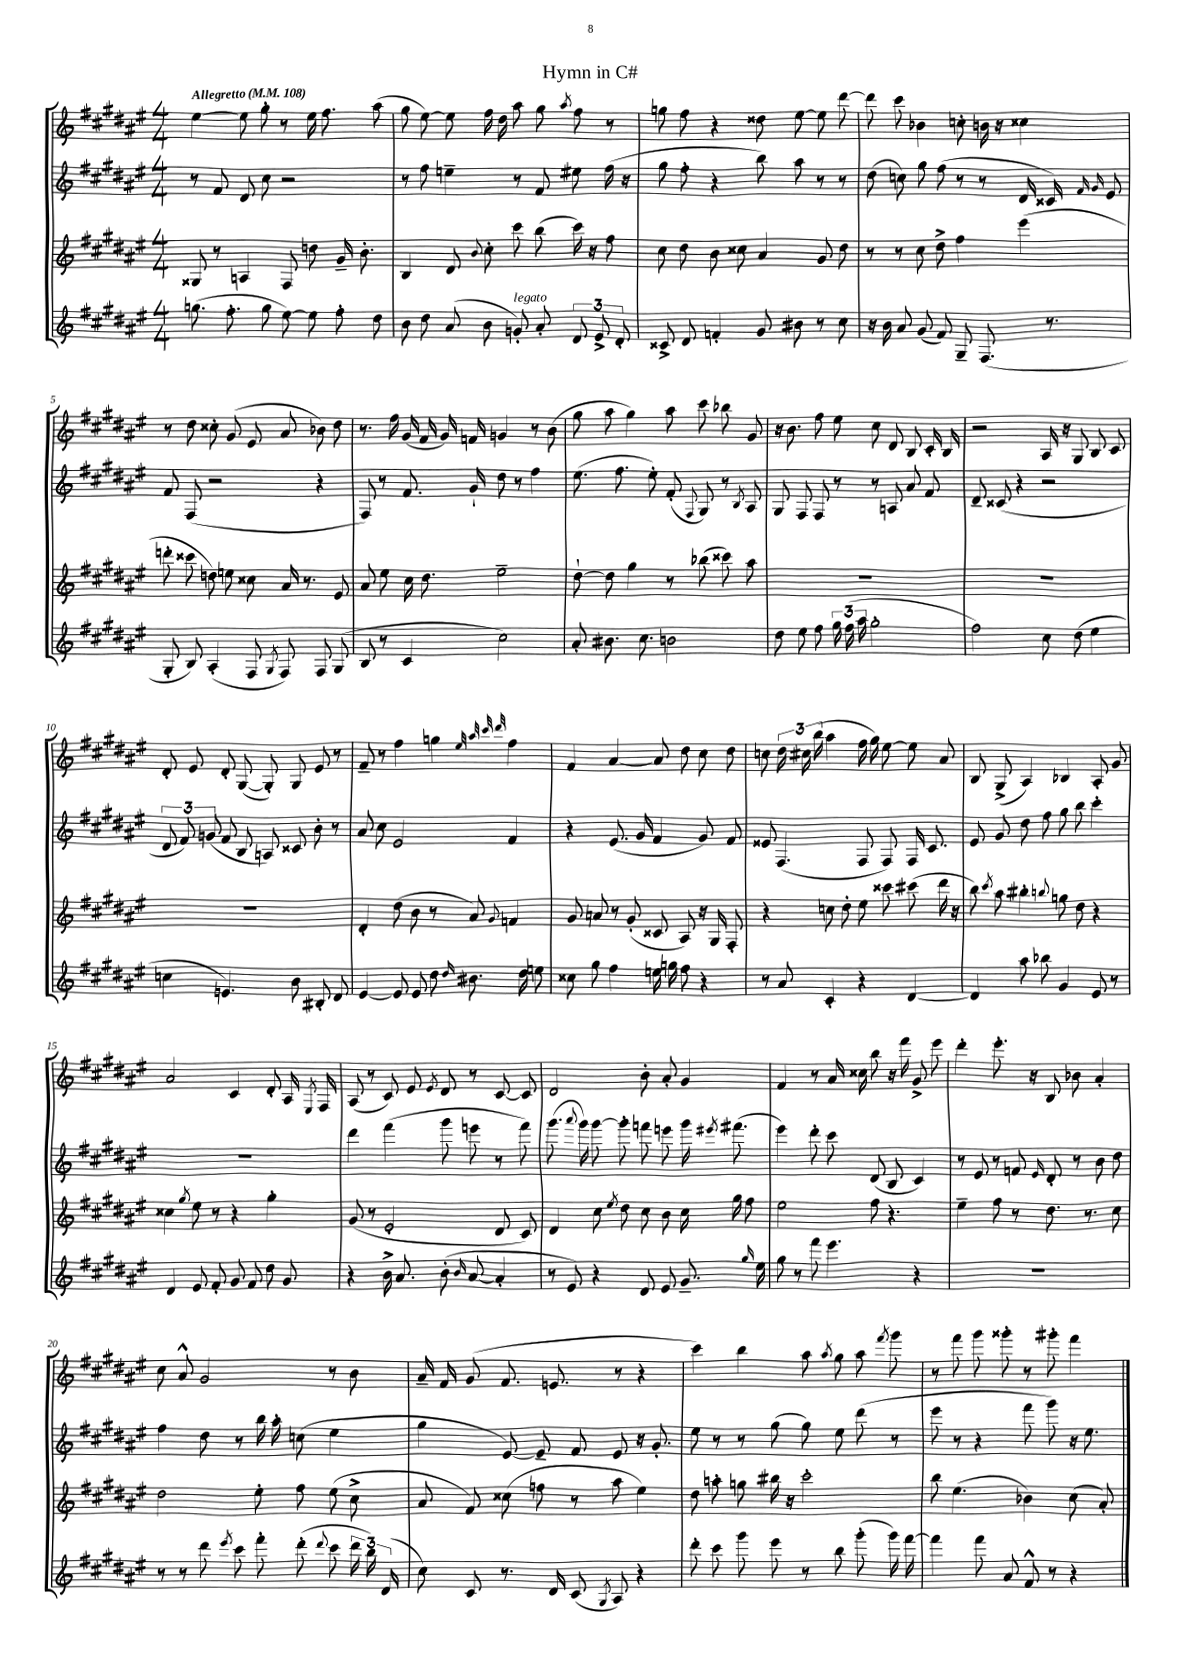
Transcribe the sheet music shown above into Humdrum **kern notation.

**kern	**kern	**kern	**kern
*staff4	*staff3	*staff2	*staff1
*clefG2	*clefG2	*clefG2	*clefG2
*k[f#c#g#d#a#e#]	*k[f#c#g#d#a#e#]	*k[f#c#g#d#a#e#]	*k[f#c#g#d#a#e#]
*M4/4	*M4/4	*M4/4	*M4/4
*MM108	*MM108	*MM108	*MM108
(8.gg\	8G##/	8r	[4ee#\
.	8r	8f#/	.
8.ff#'\	.	.	.
.	4A/	8d#/	8ee#\]
8gg\	.	8cc#\	8gg#'\
[8ee#\)	8F#/	2r	8r
8ee#\]	8dd\	.	16ee#\
.	.	.	8.ff#\
8ff#'\	16g#~/	.	.
.	8.b'\	.	.
8dd#\	.	.	(8aa#\
=	=	=	=
8b\	4B/	8r	8gg#\
8dd#\	.	8ff#\	[8ee#\)
(8a#/	8d#/	4ee~\	8ee#\]
.	8qqb/	.	.
8b\	8cc#'\	.	16ff#\
.	.	.	16dd#\
8g'/)	8ccc#\	8r	8aa#\
8a#'/	(8bb\	8f#/	8gg#\
.	.	.	8qaa#/
12d#/	16ccc#\)	8ee#\	8ff#\
.	16r	.	.
12e#^/	.	.	.
.	8ff#\	(16ff#\	8r
12d#'/	.	.	.
.	.	16r	.
=	=	=	=
8c##^/	8cc#\	8gg#\	8gg\
8d#/	8dd#\	8ff#'\	8ff#\
4f'/	8b\	4r	4r
.	8cc##\	.	.
8g#/	4a#/	8bb\)	8dd##\
8b#\	.	8aa#\	[8ee#\
8r	8g#/	8r	8ee#\]
8cc#\	8dd#\	8r	[8ddd#\
=	=	=	=
16r	8r	(8dd#\	8ddd#\]
16b\	.	.	.
8a#/	8r	8cc\)	8ccc#\
(8g#/	8cc#\	8gg#\	4b-\
8f#/)	8dd#^\	(8ff#\	.
8G#~/	4ff#\	8r	8cc'\
(8.F#/	.	8r	16b\
.	.	.	16r
.	(4eee#\	16d#/	4cc##\
8.r	.	16c##/)	.
.	.	16qqf#/	.
.	.	16qqg#/	.
.	.	8e#/	.
=	=	=	=
8G#'/	8ddd'\	8f#/	8r
8B/)	8ccc##\	(8F#/	8dd#\
(4A#'/	8dd\)	2r	8cc##'\
.	8ee\	.	(8g#/
8F#/	8cc##\	.	8e#/
8qG#/	.	.	.
8F#/)	16a#/	.	8a#/
.	8.r	.	.
8F#/	.	4r	8b-\)
(8G#/	8e#/	.	8dd#\
=	=	=	=
8B/	8a#/	8F#/)	8.r
8r	8ee#\	8r	.
.	.	.	16ff#\
4c#/	16cc#\	8.f#/	(16g#/
.	8.dd#\	.	16f#/
.	.	.	16g#/)
.	.	16g#`/	16f/
2cc#\)	2ee#~\	8dd#\	4g/
.	.	8r	.
.	.	4ff#\	8r
.	.	.	(8b\
=	=	=	=
8a#'/	[8dd#`\	(8.ee#\	8gg#\
8.b#\	8dd#\]	.	8aa#\
.	.	8.ff#\	.
.	4gg#\	.	4gg#\)
8.cc#\	.	.	.
.	.	8ee#'\)	.
2b\	8r	(8f#'/	8aa#\
.	.	8qqF#/	.
.	(8bb-\	8G#/)	8ccc#\
.	8ccc##\)	8r	8bb-\
.	.	8qB/	.
.	8aa#\	8A#/	8g#/
=	=	=	=
8dd#\	1r	8G#/	16r
.	.	.	8.b\
8ee#\	.	8F#/	.
8ff#\	.	8F#/	8ff#\
24gg#\	.	8r	8ee#\
(24ff#\	.	.	.
24aa#\	.	.	.
2gg#'\	.	8r	8cc#\
.	.	8A/	8d#/
.	.	8a#/	8B/
.	.	8f#/	16c#'/
.	.	.	16B/
=	=	=	=
2ff#\)	1r	8d#~/	2r
.	.	(8c##/	.
.	.	4r	.
8cc#\	.	2r	16A#/
.	.	.	16r
(8dd#\	.	.	8G#/
4ee#\	.	.	8B/
.	.	.	8c#/
=	=	=	=
4cc\	1r	12d#/	8d#'/
.	.	12f#/)	.
.	.	.	8e#/
.	.	(12g/	.
4.e/)	.	8f#/	8d#'/
.	.	8B/	([8G#/
.	.	8A/)	8G#'/])
8b\	.	8c##/	8G#/
8B#'/	.	8b'\	8e#/
8d#/	.	8r	8r
=	=	=	=
[4e#/	4d#'/	8a#/	8f#~/
.	.	8cc#\	8r
8e#/]	(8dd#\	2e#/	4ff#\
8e#/	8b\	.	.
8dd#\	8r	.	4gg\
16qqdd#/	.	.	.
8.b#\	8a#/)	.	.
.	.	.	32qqee#/
.	.	.	32qqaa#/
.	.	.	32qqccc#/
.	8qqg#/	.	32qqddd#/
.	4f/	4f#/	4ff#\
16dd#\	.	.	.
8ee\	.	.	.
=	=	=	=
8cc##\	8g#/	4r	4f#/
8gg#\	8a/	.	.
4ff#\	8r	(8.e#/	[4a#/
.	(8g#'/	.	.
.	.	16g#/	.
16ee\	8c##/	4f#/	8a#/]
16gg\	.	.	.
8ff#\	8A#/)	.	8dd#\
4r	16r	8g#/)	8cc#\
.	16G#/	.	.
.	8F#'/	8f#/	8dd#\
=	=	=	=
8r	4r	8e##/	8cc\
8a#/	.	(4.F#/	24dd#\
.	.	.	24cc#\
.	.	.	(24bb\
4c#'/	8cc\	.	4aa#\
.	8dd#'\	.	.
4r	8ee#\	8F#/	16ff#\
.	.	.	16gg#\)
.	8ccc##\	8F#/)	[8ee#\
[4d#/	(8ccc#\	16F#/	8ee#\]
.	.	8.c#/	.
.	16ddd#\	.	8a#/
.	16r	.	.
=	=	=	=
4d#/]	8bb\)	8e#/	8B/
.	8qccc#/	.	.
.	8aa#\	8g#/	(8G#^/
8aa#\	4bb#'\	8dd#\	4A#/)
8bb-\	.	8ff#\	.
.	8qqbb/	.	.
4g#/	8gg\	8gg#\	4B-/
.	8dd#\	8bb\	.
8e#/	4r	4ccc#'\	8A#'/
8r	.	.	8g#/
=	=	=	=
4d#/	4cc##\	1r	2a#/
.	8qgg#/	.	.
8e#/	8ee#\	.	.
8f#'/	8r	.	.
8g#/	4r	.	4c#/
8f#/	.	.	.
8dd#\	4gg#'\	.	8d#'/
8g#/	.	.	16A#/
.	.	.	8qE#/
.	.	.	16F#/
=	=	=	=
4r	(8g#/	4ddd#\	(8A#/
.	8r	.	8r
16b^\	2e#'/	(4fff#\	8c#/)
8.a#/	.	.	.
.	.	.	8e#/
.	.	.	8qe#/
(8b'\	.	8ggg#\	8d#/
16qqb/	.	.	.
[8a#/	.	8eee\	8r
4a#'/]	8d#/	8r	[8c#/
.	8c#/)	8fff#\)	8c#/]
=	=	=	=
8r	4d#/	(8.ggg#\	2d#/
8e#/)	.	.	.
.	.	8qqaaa#/	.
.	.	16ggg#\)	.
4r	8cc#\	[8ggg#\	.
.	8qee#/	.	.
.	8dd#\	8ggg#'\]	.
8d#/	8cc#\	8fff\	8b'\
8e#/	8b\	8eee\	8a#'/
8.g#~/	16cc#\	16ggg#\	4g#/
.	.	8qeee#/	.
.	16gg#\	(8.fff#\	.
.	8ff#\	.	.
16qqgg#/	.	.	.
16ee#\	.	.	.
=	=	=	=
8gg#\	2ee#\	4eee#\)	4f#/
8r	.	.	.
8fff#\	.	8ddd#'\	8r
4.eee#\	.	8ccc#\	16a#/
.	.	.	16cc##\
.	8ff#\	(8d#/	8bb\
.	4.r	8B/	16r
.	.	.	16fff#\
4r	.	4c#/)	8g#^/
.	.	.	8eee#\
=	=	=	=
1r	4ee#~\	8r	4ddd#'\
.	.	8e#/	.
.	8ff#\	8r	8.eee#'\
.	8r	8f/	.
.	.	.	16r
.	.	16qqe#/	.
.	8.dd#\	8d#'/	8B/
.	.	8r	8b-\
.	8.r	.	.
.	.	8b\	4a#'/
.	8cc#\	8dd#\	.
=	=	=	=
8r	2dd#\	4ff#\	8cc#\
8r	.	.	8a#^^/
8ddd#\	.	8dd#\	2g#/
8qeee#/	.	.	.
8ccc#\	.	8r	.
8fff#'\	8ee#'\	16bb\	.
.	.	16aa#'\	.
(8ddd#'\	8ff#\	(8cc\	.
8qqddd#/	.	.	.
8ccc#\	(8ee#\	4ee#\	8r
24ddd#\	8cc#^\	.	8b\
24bb\)	.	.	.
(24d#/	.	.	.
=	=	=	=
8cc#\)	8a#/	4gg#\	16a#~/
.	.	.	16f#/
8c#/	8f#/)	.	(8g#/
8.r	(8cc##\	[8e#/)	8.f#/
.	8ff\	8e#~/]	.
16d#/	.	.	8.e/
(8c#/	8r	8f#/	.
8qG#/	.	.	.
8A#/)	8aa#\	8e#/	8r
4r	4ee#\)	16r	4r
.	.	8.g#'/	.
=	=	=	=
8ddd#'\	8dd#\	8ee#\	4ccc#\)
8ccc#\	8aa'\	8r	.
8ggg#\	8gg\	8r	4bb\
8eee#\	16bb#\	(8gg#\	.
.	16r	.	.
8r	2ccc#'\	8gg#\)	8aa#\
.	.	.	8qaa#/
8bb\	.	8ee#\	8gg#\
(8ggg#'\	.	(8ddd#\	8aa#\
.	.	.	8qfff#/
16ggg#\)	.	8r	8ggg#\
[16fff#\	.	.	.
=	=	=	=
4fff#\]	8bb\	8eee#\	8r
.	(4.ee#\	8r	8fff#\
8fff#\	.	4r	8ggg#\
8a#/	.	.	8ggg##'\
8f#^^/	4b-\)	8fff#\	8r
8r	.	8ggg#\)	8ggg#'\
4r	(8cc#\	16r	4fff#\
.	.	8.ee#\	.
.	8a#'/)	.	.
==	==	==	==
*-	*-	*-	*-
